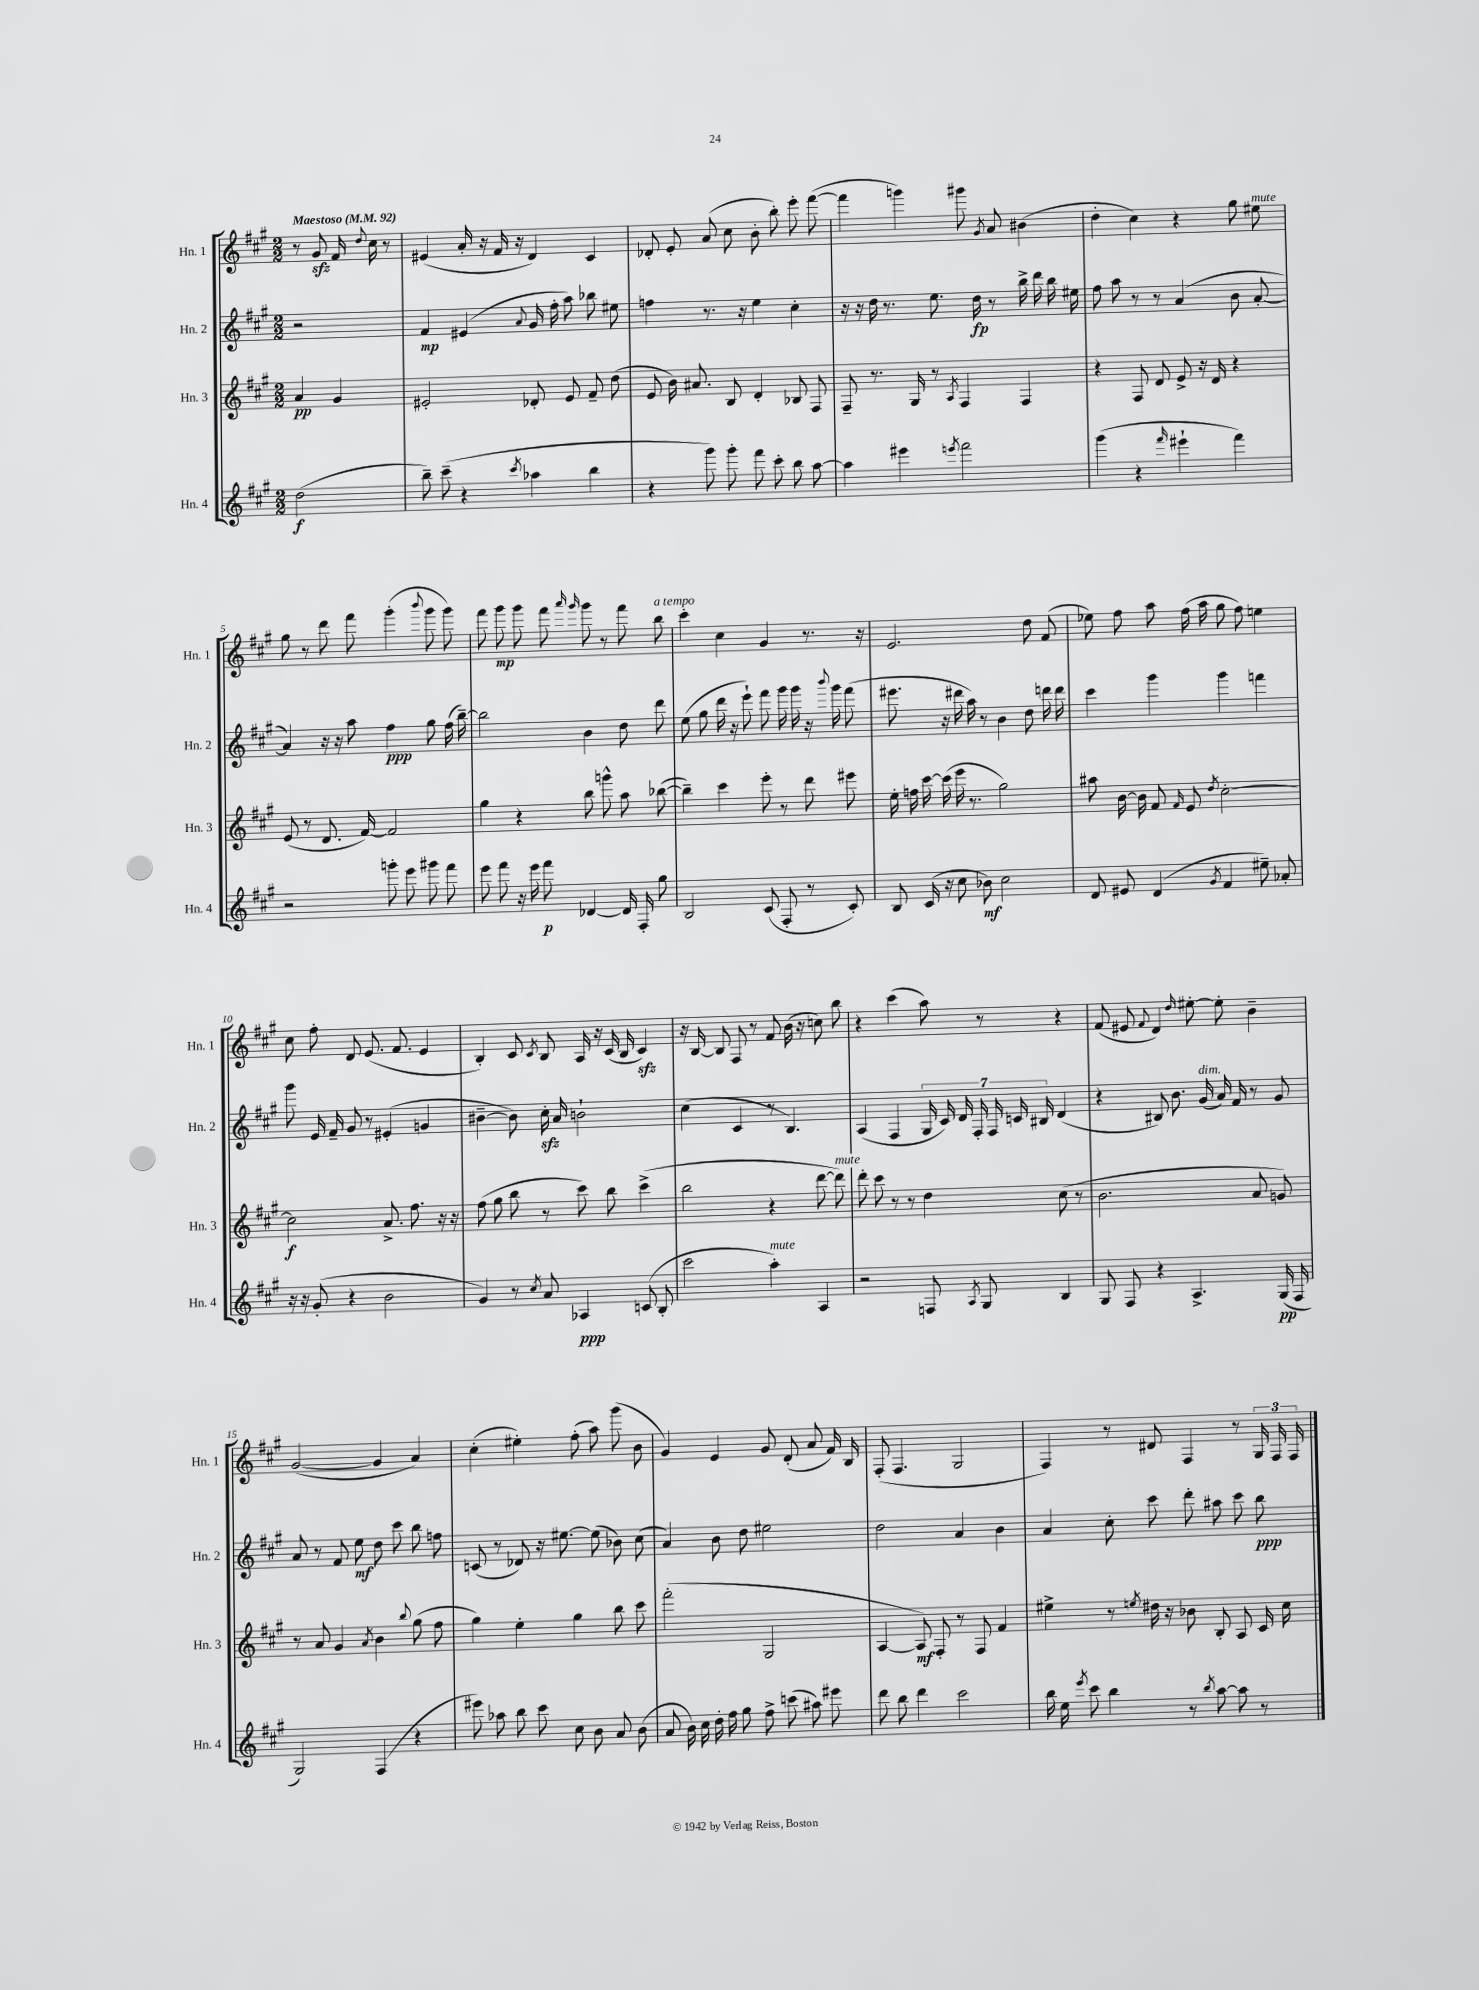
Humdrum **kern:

**kern	**kern	**kern	**kern
*staff4	*staff3	*staff2	*staff1
*clefG2	*clefG2	*clefG2	*clefG2
*k[f#c#g#]	*k[f#c#g#]	*k[f#c#g#]	*k[f#c#g#]
*M2/2	*M2/2	*M2/2	*M2/2
*MM92	*MM92	*MM92	*MM92
(2dd	4a	2r	8r
.	.	.	8g#
.	4g#	.	16f#
.	.	.	8qqdd
.	.	.	16cc#
.	.	.	8r
=	=	=	=
8bb~)	2e#'	4f#	(4e#
(8ccc#~	.	.	.
4r	.	(4e#	16a'
.	.	.	16r
.	.	.	16f#
.	.	.	16r
8qccc#	.	8qqa	.
4aa-	8d-'	16g#	4d)
.	.	16ff#'	.
.	8e#	8aa)	.
4bb	8f#~	8bb-	4c#
.	(8dd	8ee#	.
=	=	=	=
4r	8e	4ff	8d-'
.	16b)	.	8e'
.	8.a#	.	.
8ggg#)	.	8.r	(8a
8ggg#'	8B	.	8cc#
.	.	16r	.
8fff#	4d'	4ee	8b'
8ccc#'	.	.	8bb')
8bb	8B-	4cc#'	8eee'
[8aa	8F#	.	([8fff#
=	=	=	=
4aa]	8F#~	16r	4fff#]
.	.	16r	.
.	8.r	16dd	.
.	.	8.r	.
4eee#	.	.	4ggg)
.	16G#	.	.
.	8r	8.ee	.
8qeee	8qA	.	.
2fff#	4F#	.	8ggg#
.	.	16dd	.
.	.	.	8qg#
.	.	8r	8a
.	4F#	16bb^	(4b#
.	.	16ddd	.
.	.	16bb	.
.	.	16ee#	.
=	=	=	=
(4ggg#	4r	8ff#	4dd'
.	.	8aa	.
4r	8F#	8r	4cc#)
.	8d	8r	.
16qqfff#	.	.	.
4eee#`	8e^	(4a	4r
.	16r	.	.
.	16d	.	.
4fff#)	4r	8b	8gg#
.	.	[8a'	8ee#
=	=	=	=
2r	(8e	4a])	8gg#
.	8r	.	8r
.	8.d	16r	8ddd
.	.	16r	.
.	.	8aa	8fff#
.	[16f#)	.	.
8ggg'	2f#]	4ff#	(4ggg#'
8eee	.	.	.
.	.	.	8qqbbb
8ggg#	.	8gg#	8ggg#
8fff#	.	(16ff#	8ggg#)
.	.	[16bb~)	.
=	=	=	=
8eee	4gg#	2bb]	8fff#
8fff#	.	.	8ggg#
16r	4r	.	8ggg#
16eee	.	.	.
8fff#	.	.	8fff#
.	.	.	16qqaaa
.	.	.	16qqggg#
[4d-	8bb	4b	8ggg#
.	8ggg^^	.	8r
16d-]	8aa	8dd	8fff#
16F#'	.	.	.
8gg#	([8bb-	8ddd	8bb
=	=	=	=
2B	4bb-~])	(8ee	4ccc#'
.	.	8gg#	.
.	4ccc#	16ddd	4cc#
.	.	16r	.
.	.	8eee`)	.
(8c#	8eee'	8fff#	4g#
8F#'	8r	16ggg#	.
.	.	16ggg#	.
8r	8ddd	16r	8.r
.	.	8qqbbb	.
.	.	16ggg#	.
8c#')	8eee#	(8fff#	.
.	.	.	16r
=	=	=	=
8B	16ee'	8.eee#	2.e
.	16ff	.	.
(16c#	[16ccc#	.	.
16r	(16ccc#]	16r	.
8cc#	16eee	16ddd#	.
.	8.r	16aa)	.
8b-)	.	8r	.
2cc#	2gg#)	4b	.
.	.	8dd	8dd
.	.	16ddd	(8f#
.	.	16ddd	.
=	=	=	=
8d	8aa#	4ccc#	8ee-)
8e#	[16b	.	8ff#
.	16b]	.	.
(4d	8f#	4ggg#	8aa
.	16qqf#	.	.
.	8e	.	(16ff#
.	.	.	16aa
8qg#	8qdd	.	.
4f#	[2cc#'	4ggg#	8gg#
.	.	.	8ff#)
8ee#~)	.	4fff	4ee
8a-'	.	.	.
=	=	=	=
16r	2cc#]	8ggg#	8cc#
16r	.	.	.
(8g#'	.	16e	8ff#'
.	.	16f#~	.
4r	.	8g#	8d
.	.	8r	(8.e
2b	8.a^	(4e#'	.
.	.	.	8.f#
.	8.ff#	.	.
.	.	4g	4e
.	16r	.	.
.	16r	.	.
=	=	=	=
4g#)	(8ff#	[4b#~	4B')
.	8gg#	.	.
8r	8bb	8b#])	8c#
8qcc#	.	.	8qc#
8a	8r	16cc#'	8B
.	.	16a	.
4A-	8ccc#)	2b`	16A
.	.	.	16r
.	8bb	.	(16c#
.	.	.	16B
(8c	(4ccc#^	.	4c#)
8B'	.	.	.
=	=	=	=
2ccc#	2bb	(4cc#	16r
.	.	.	[16B
.	.	.	8B]
.	.	4c#	8F#
.	.	.	8r
4aa')	4r	8r	8f#
.	.	4.B)	(16b
.	.	.	16r
4A	[8ddd	.	8cc)
.	8ddd])	.	8bb
=	=	=	=
2r	8ddd'	(4A	4r
.	8ccc#	.	.
.	8r	4F#	(4ccc#
.	8r	.	.
8F	4dd	28G#	8aa)
.	.	28c#)	.
.	.	28d	.
.	.	28F#'	.
8qA	.	.	.
8G#	.	.	8r
.	.	28F#	.
.	.	28c	.
.	.	28B#	.
4B	(8cc#	(4d	4r
.	8r	.	.
=	=	=	=
8G#	2.b	4r	(8f#
8F#	.	.	8e#
.	.	.	8qqf#
4r	.	8B#)	4d)
.	.	8.b	.
.	.	.	16qqdd
4.A^	.	.	[8ee#'
.	.	(16g#	.
.	.	16a)	8ee#']
.	.	16f#	.
.	8a	8r	4b~
(16G#	8g)	8g#	.
16F#	.	.	.
=	=	=	=
2G#)	8r	8a	([2g#
.	8a	8r	.
.	4g#	8f#	.
.	.	8ee	.
.	8qa	.	.
(4F#	4b	8dd	4g#]
.	.	8ccc#	.
.	8qqbb	.	.
4r	(8gg#	8bb	4a)
.	8ff#	8ff	.
=	=	=	=
8eee#)	4gg#)	(8c	(4cc#'
8aa-	.	8r	.
8bb	4ee'	8d-)	4ee#')
8ccc#	.	16r	.
.	.	[8.ee#	.
8cc#	4gg#	.	(8ff#'
8b	.	(8ee#]	8aa)
8a	8bb	8b-)	(8ggg#
(8b	8ccc#	(8cc#	8b
=	=	=	=
8a	(2fff#'	4a)	4g#)
16b)	.	.	.
16cc#	.	.	.
16dd'	.	8b	4e
16ff#	.	.	.
8gg#	.	8dd	.
8ff#^	2G#	2ee#	8g#
(8ccc	.	.	(8d'
8aa#)	.	.	8a
8eee#	.	.	16f#)
.	.	.	16B
=	=	=	=
8ddd	[4A	2dd	(8F#'
8bb	.	.	4.F#
4ddd	8A])	.	.
.	8F#'	.	.
2ccc#	8r	4a	2G#
.	8F#	.	.
.	4f#	4b	.
=	=	=	=
16bb	4ee#^	4a	4F#)
16ee	.	.	.
8qeee	.	.	.
8ccc#	.	.	.
4bb	8r	8cc#'	8r
.	8qee	.	.
.	16dd#	8ccc#	8d#
.	16r	.	.
8r	8b-	8ddd'	4F#
8qbb	.	.	.
[8aa	8B'	8aa#	.
8aa]	8A	8ccc#	8r
8r	16c#	8bb	24G#
.	.	.	24F#
.	16cc#	.	.
.	.	.	24F#
==	==	==	==
*-	*-	*-	*-
